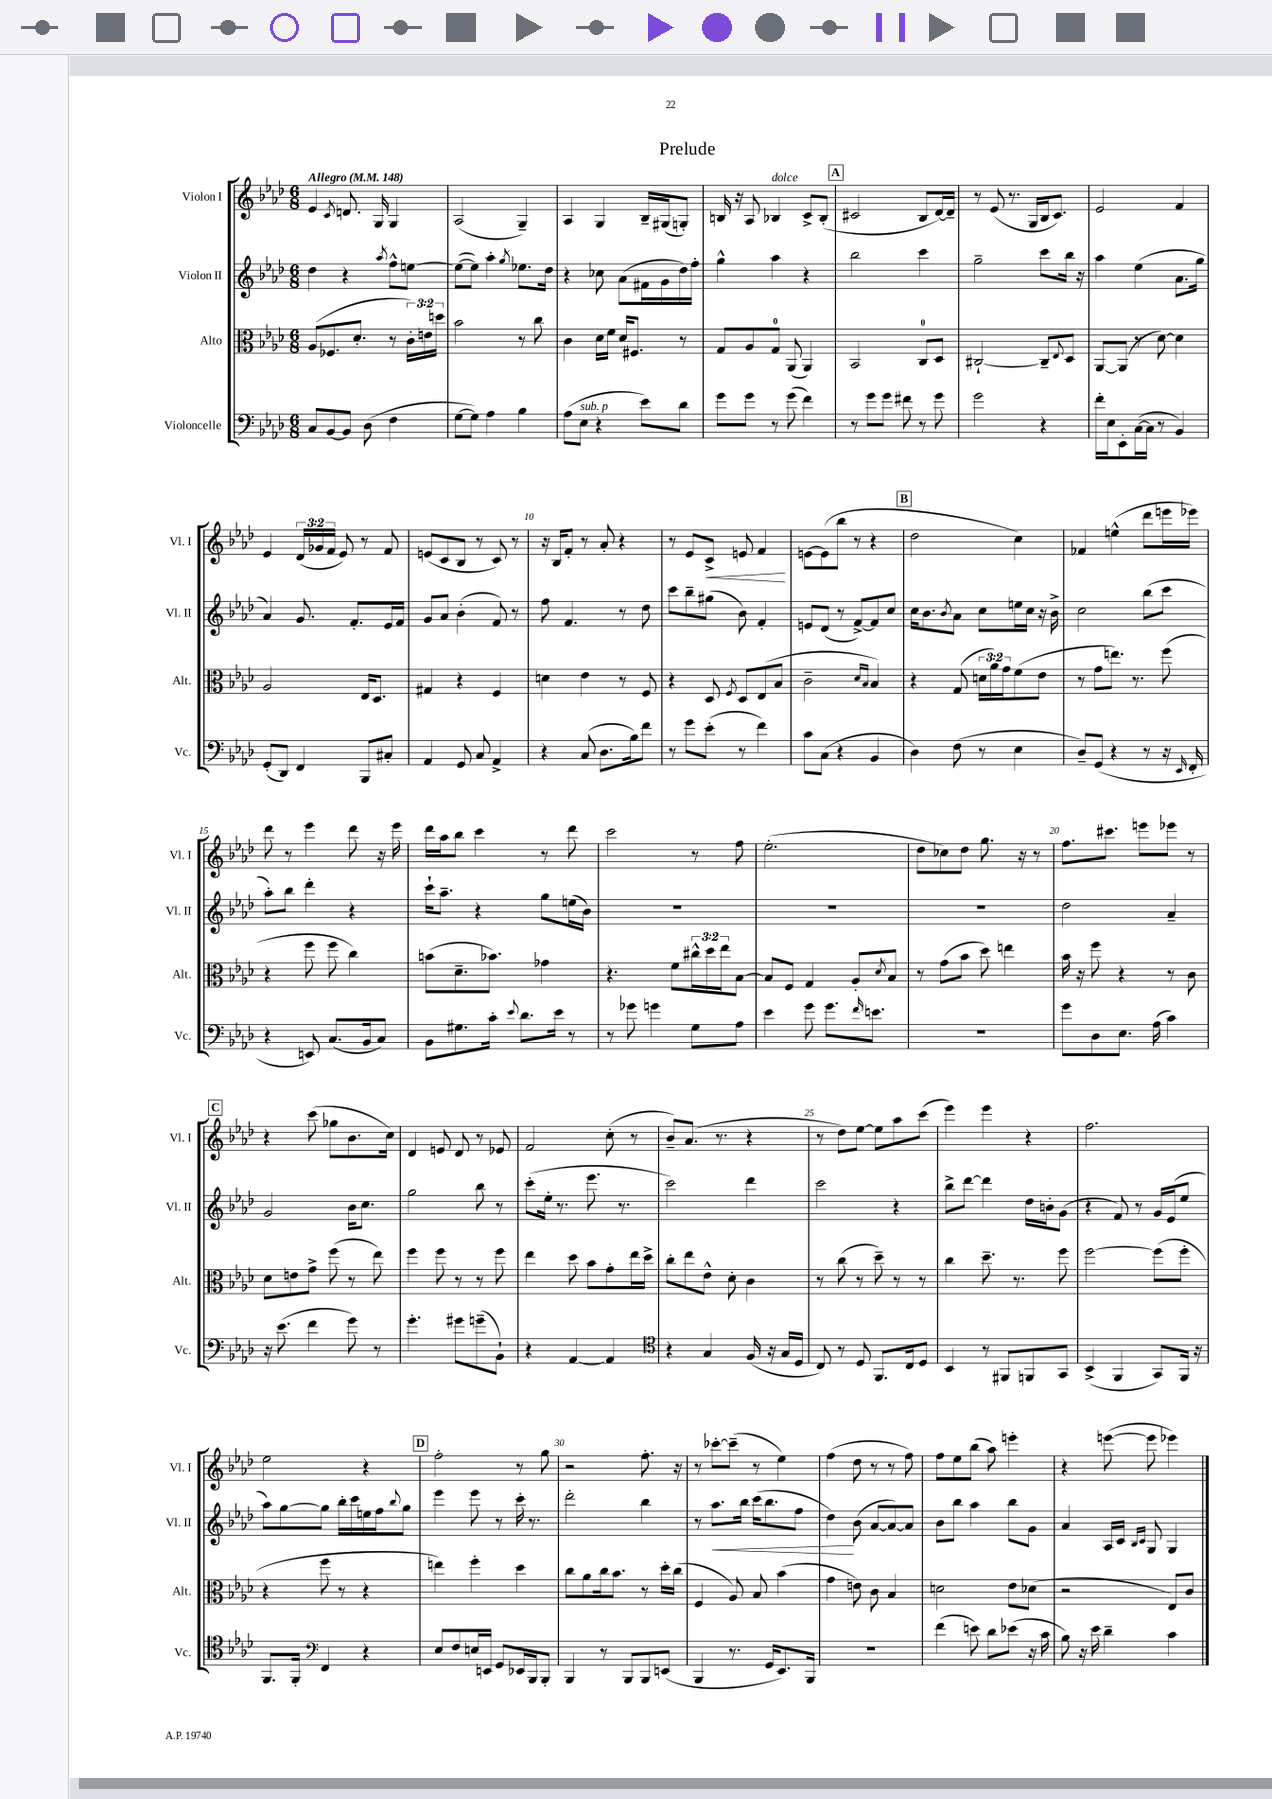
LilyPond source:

\header { title = "Prelude" }
<<
\new StaffGroup <<
\new Staff = "s0" \with { instrumentName = "Violon I" shortInstrumentName = "Vl. I" } {
    \clef treble \key aes \major \numericTimeSignature \time 6/8 \override Staff.TupletNumber.text = #tuplet-number::calc-fraction-text \tempo "Allegro" 4 = 148
    ees'4 \acciaccatura { c'8 } d'8. g16 g4 |
    aes2( g4--) |
    aes4 g4 bes16-- gis16( g8-.) |
    b16 r16 aes8 bes4^\markup { \italic "dolce" } c'8-> bes8-.( |
    \mark \markup { \box "A" } cis'2 bes8 des'16~) des'16-- |
    r8 ees'8( r8. g16 bes16 c'8.) |
    ees'2 f'4 |
    ees'4 \tuplet 3/2 { des'16( ges'16 f'16 } ees'8) r8 f'8 |
    e'8( c'8 bes8 r8 c'8) r8 |
    r16 bes16 f'8-. r8 aes'8-. r4 |
    r8 ees'8 c'8->\< e'8 f'4\! |
    e'8~ e'8( bes''8 r8 r4 |
    \mark \markup { \box "B" } des''2 c''4) |
    fes'4 e''4-^( des'''8 e'''16 ees'''16) |
    des'''8 r8 ees'''4 des'''8 r16 ees'''16 |
    des'''16 aes''16 bes''8 c'''4 r8 des'''8 |
    c'''2 r8 f''8 |
    ees''2.-.( |
    des''8 ces''8) des''8 g''8. r16 r8 |
    f''8. cis'''8. e'''8 ees'''8 r8 |
    \mark \markup { \box "C" } r4 c'''8( ges''8 bes'8. c''16) |
    des'4 e'8 des'8 r8 ees'8 |
    f'2 c''8-.( r8 |
    bes'8--) aes'8.( r8. r4 |
    r8 des''8) ees''8~ ees''8 aes''8 c'''8( |
    ees'''4) ees'''4 r4 |
    f''2. |
    ees''2 r4 |
    \mark \markup { \box "D" } f''2-. r8 g''8 |
    r2 f''8.-. r16 |
    r8 ces'''8~-. ces'''8--( r8 ees''4) |
    f''4( des''8 r8 r8 f''8) |
    f''8 ees''8 bes''8( aes''8) e'''4-. |
    r4 e'''8~( e'''8 ees'''4) \bar "|." |
}
\new Staff = "s1" \with { instrumentName = "Violon II" shortInstrumentName = "Vl. II" } {
    \clef treble \key aes \major \numericTimeSignature \time 6/8
    des''4 r4 \acciaccatura { aes''8 } f''8-^ e''8~ |
    e''8~( e''8) aes''4-. \acciaccatura { g''8 } ees''8. des''16 |
    r4 ces''8 aes'8( fis'16 g'16 des''16) f''16-. |
    g''4-^ aes''4 r4 |
    \mark \markup { \box "A" } bes''2 c'''4 |
    g''2-- c'''8 bes''16 r16 |
    aes''4 ees''4( aes'8. g''16 |
    aes'4) g'8. f'8.-. ees'16 f'16 |
    g'8 aes'8 bes'4-.( f'8) r8 |
    f''8 f'4. r8 des''8 |
    c'''8 bes''8-- gis''8( bes'8) f'4-. |
    e'8 des'8( r8 f'8~->) f'8 c''8 |
    \mark \markup { \box "B" } c''16 bes'8. \acciaccatura { bes'8 } aes'8 c''8 e''16 c''16 r16 bes'16-> |
    c''2 bes''8( c'''8 |
    aes''8-.) bes''8 des'''4-. r4 |
    c'''16-! aes''8.-- r4 g''8 e''16( bes'16) |
    R2. |
    R2. |
    R2. |
    des''2 aes'4-- |
    \mark \markup { \box "C" } g'2 bes'16 c''8. |
    g''2 bes''8 r8 |
    c'''8-.( ees''16-. r8. ees'''8. r8. |
    c'''2) des'''4 |
    c'''2 r4 |
    bes''8-> des'''8~ des'''4 des''16 b'16-. g'8( |
    r4 f'8) r8 g'16 ees'16( ees''8 |
    aes''8) g''8~ g''8 bes''16-. c'''16 e''16 f''16 \appoggiatura { bes''8 } g''8 |
    \mark \markup { \box "D" } ees'''4 ees'''8 r8 c'''16-. r8. |
    des'''2-. bes''4 |
    r8 aes''8.\< bes''16 c'''16( bes''8. f''8 |
    des''4\!) bes'8( aes'8~ aes'8~) aes'8 |
    bes'8 bes''8 aes''4 bes''8 g'8 |
    aes'4 aes16 c'16 \grace { bes16 c'16 } g8 g4 \bar "|." |
}
\new Staff = "s2" \with { instrumentName = "Alto" shortInstrumentName = "Alt." } {
    \clef alto \key aes \major \numericTimeSignature \time 6/8 \override Staff.TupletNumber.text = #tuplet-number::calc-fraction-text
    aes8( fes8. des'8.-. r8 \tuplet 3/2 { c'16-.) e'16 d''16 } |
    bes'2 r8 c''8 |
    c'4 des'16 f'16 des'16 fis8. r8 |
    g8 aes8 g8-0 aes,8( aes,4) |
    \mark \markup { \box "A" } bes,2 c8-0 des8 |
    cis2~-! cis8-- \appoggiatura { ees8 } des8 |
    aes,8~ aes,8( r8 des'8~) des'4 |
    aes2 ees16 des8. |
    gis4 r4 f4 |
    d'4 ees'4 r8 f8 |
    r4 des8 \acciaccatura { f8 } des8 ees8( bes8 |
    c'2-- \grace { des'16 bes16 } bes4) |
    \mark \markup { \box "B" } r4 g8( \tuplet 3/2 { d'16 aes'16) g'16 } f'8( ees'8 |
    r8 g'8 e''8.) r8. f''8( |
    r4 f''8 f''8 c''4) |
    b'8( des'8.-- bes'8.) ges'4 |
    r4. f'8 \tuplet 3/2 { cis''16-^ des''16 ees''16 } bes8~ |
    bes8 f8 g4 aes8-. \acciaccatura { des'8 } bes8 |
    r8 g'8( bes'8 des''8) e''4 |
    bes'16 r16 f''8 r4 r8 c'8 |
    \mark \markup { \box "C" } des'8 e'8 g'8-> f''8( r8 ees''8) |
    f''4 f''8 r8 r8 f''8 |
    ees''4 des''8 bes'8 g'8-. ees''16 des''16-> |
    c''8-. ees''8 ees'8-^ des'8-. c'4 |
    r8 c''8( r8 des''8--) r8 r8 |
    c''4 des''8.-- r8. f''8 |
    f''2~ f''8( f''8-. |
    r4 f''8 r8 r4 |
    \mark \markup { \box "D" } e''4) f''4-. des''4 |
    c''8 aes'8 c''16 bes'8. r8 des''16-. c''16( |
    f4 aes8) bes8 bes'4( |
    g'4 e'8) c'8 bes4 |
    d'2 ees'8 des'8( |
    r2 ees8) c'8 \bar "|." |
}
\new Staff = "s3" \with { instrumentName = "Violoncelle" shortInstrumentName = "Vc." } {
    \clef bass \key aes \major \numericTimeSignature \time 6/8
    c8 bes,8~ bes,8 des8( f4 |
    g8~ g8) aes4 bes4 |
    aes8( ees8^\markup { \italic "sub. p" } r4 ees'8) des'8 |
    g'8 g'8 r8 g'8( f'4) |
    \mark \markup { \box "A" } r8 g'8 g'8 fis'8 r8 g'8 |
    g'2 r4 |
    f'16-. ees16 ees,8-. c16~( c16 r8 bes,4) |
    g,8-.( des,8) f,4 bes,,8 cis8-. |
    aes,4 g,8 c8 aes,4-> |
    r4 c8( des8. bes16) f'8 |
    r8 g'8 ees'8-.( r8 f'4) |
    c'8 c8( r4 bes,4 |
    \mark \markup { \box "B" } des4) f8( r8 ees4 |
    des8--) g,8( r4 r8 r16 \grace { ees,16 } f,16-. |
    r4 e,8) c8.( bes,16 c8) |
    bes,8 gis8. c'16-. \appoggiatura { ees'8 } des'8. ees'16 r8 |
    r8 ges'8 g'4 g8 aes8 |
    ees'4 g'8 g'8. \grace { f'16 } e'8. |
    R2. |
    g'8 des8 ees8. aes16( c'4) |
    \mark \markup { \box "C" } r16 ees'8.( f'4 g'8) r8 |
    g'4.-. gis'8 g'8--( bes,8-!) |
    r4 aes,4~ aes,4 |
    \clef tenor r4 g4 f16( r16 g16 des16 |
    c8) r8 des8 f,8. c16 des8 |
    bes,4 r8 fis,8 f,8 g,8 |
    bes,4->( f,4 g,8) f,16 r16 |
    f,8. f,16-. \clef bass f,4 r4 |
    \mark \markup { \box "D" } ees8 f8 e16 e,16 g,8 ees,16 bes,,16 bes,,8-. |
    bes,,4 r8 bes,,8 bes,,8 e,8( |
    bes,,4 r8. g,16 ees,8.) bes,,16 |
    R2. |
    f'4( e'8) des'8 ees'8( r16 c'16 |
    bes8) r16 ees'16 des'4-- c'4 \bar "|." |
}
>>
>>
\layout { \context { \Score \override BarNumber.break-visibility = ##(#f #t #t) barNumberVisibility = #(every-nth-bar-number-visible 5) } }
